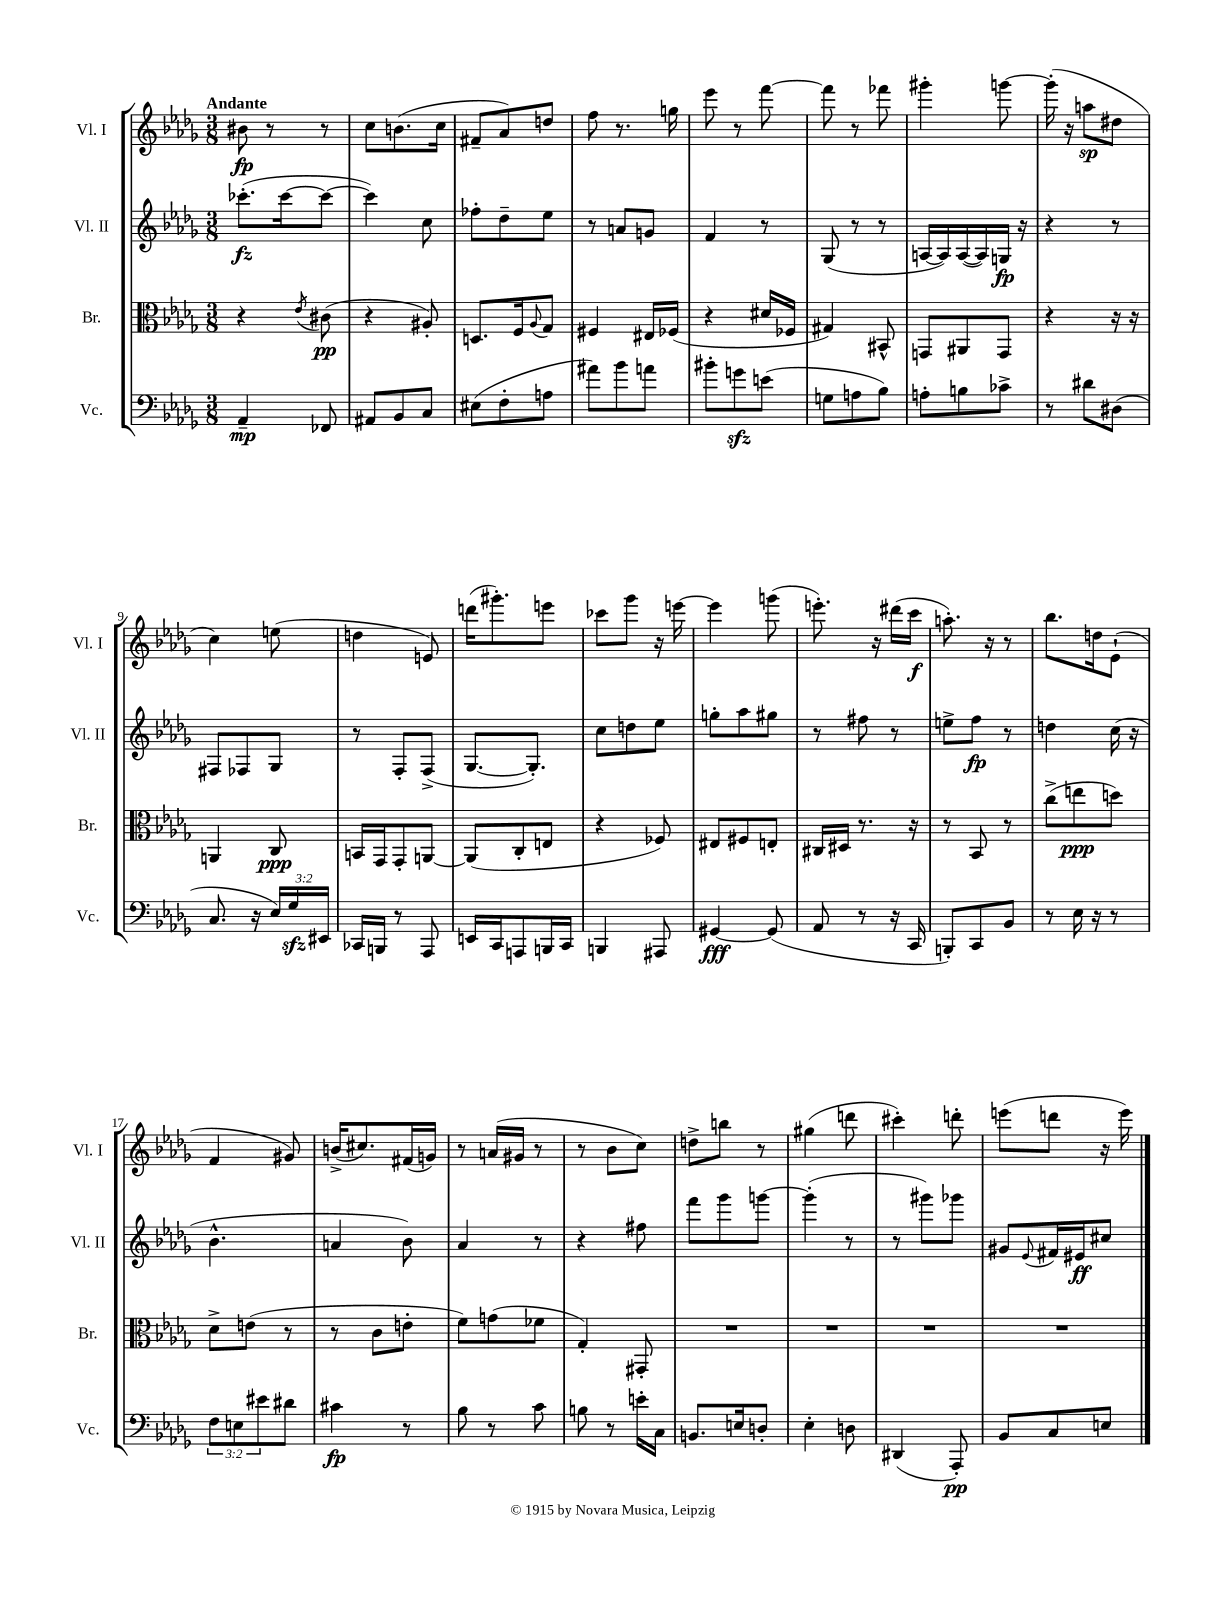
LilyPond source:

<<
\new StaffGroup <<
\new Staff = "s0" \with { instrumentName = "Vl. I" shortInstrumentName = "Vl. I" } {
    \clef treble \key des \major \numericTimeSignature \time 3/8 \tempo "Andante"
    bis'8\fp r8 r8 |
    c''8 b'8.( c''16 |
    fis'8-- aes'8) d''8 |
    f''8 r8. g''16 |
    ees'''8 r8 f'''8~ |
    f'''8 r8 fes'''8 |
    gis'''4-. g'''8~ |
    g'''16-.( r16 a''8\sp dis''8 |
    c''4) e''8( |
    d''4 e'8) |
    d'''16( gis'''8.-.) e'''8 |
    ces'''8 ges'''8 r16 e'''16~ |
    e'''4 g'''8( |
    e'''8.-.) r16 dis'''16( c'''16\f |
    a''8.-.) r16 r8 |
    bes''8. d''16 ees'8-!( |
    f'4 gis'8) |
    b'16->( cis''8.) fis'16( g'16) |
    r8 a'16( gis'16 r8 |
    r8 bes'8 c''8) |
    d''8-> b''8 r8 |
    gis''4( d'''8 |
    cis'''4-.) d'''8-. |
    e'''8( d'''8 r16 e'''16) \bar "|." |
}
\new Staff = "s1" \with { instrumentName = "Vl. II" shortInstrumentName = "Vl. II" } {
    \clef treble \key des \major \numericTimeSignature \time 3/8
    ces'''8.-.\fz( ces'''16~ ces'''8~ |
    ces'''4) c''8 |
    fes''8-. des''8-- ees''8 |
    r8 a'8 g'8 |
    f'4 r8 |
    ges8( r8 r8 |
    a16~ a16) a16~( a16) g16\fp r16 |
    r4 r8 |
    fis8 fes8 ges8 |
    r8 f8-. f8->( |
    ges8.~ ges8.-.) |
    c''8 d''8 ees''8 |
    g''8-. aes''8 gis''8 |
    r8 fis''8 r8 |
    e''8-> f''8\fp r8 |
    d''4 c''16( r16 |
    bes'4.-^ |
    a'4 bes'8) |
    aes'4 r8 |
    r4 fis''8 |
    f'''8 ges'''8 g'''8~ |
    g'''4-.( r8 |
    r8 gis'''8) ges'''8 |
    gis'8 \appoggiatura { ees'8 } fis'16 eis'16\ff cis''8 \bar "|." |
}
\new Staff = "s2" \with { instrumentName = "Br." shortInstrumentName = "Br." } {
    \clef alto \key des \major \numericTimeSignature \time 3/8
    r4 \acciaccatura { ees'8 } cis'8\pp( |
    r4 ais8-.) |
    d8. f16 \appoggiatura { aes8 } ges8 |
    fis4 eis16 fes16( |
    r4 dis'16 fes16 |
    gis4) bis,8-^ |
    g,8 ais,8 g,8 |
    r4 r16 r16 |
    a,4 c8\ppp |
    b,16 ges,16 ges,8-. a,8~ |
    a,8( c8-. e8 |
    r4 fes8) |
    eis8 fis8 e8-. |
    cis16 dis16 r8. r16 |
    r8 bes,8 r8 |
    c''8->( e''8\ppp d''8) |
    des'8-> e'8( r8 |
    r8 c'8 e'8-. |
    f'8) g'8( fes'8 |
    ges4-.) gis,8-. |
    R4. |
    R4. |
    R4. |
    R4. \bar "|." |
}
\new Staff = "s3" \with { instrumentName = "Vc." shortInstrumentName = "Vc." } {
    \clef bass \key des \major \numericTimeSignature \time 3/8 \override Staff.TupletNumber.text = #tuplet-number::calc-fraction-text
    aes,4--\mp fes,8 |
    ais,8 bes,8 c8 |
    eis8( f8-. a8 |
    ais'8) bes'8 a'8 |
    bis'8-. g'8\sfz e'8( |
    g8 a8 bes8) |
    a8-. b8 ces'8-> |
    r8 dis'8 dis8( |
    c8. r16 \tuplet 3/2 { ees16) ges16\sfz eis,16 } |
    ces,16 b,,16 r8 aes,,8 |
    e,16 c,16 a,,8 b,,16 c,16 |
    b,,4 ais,,8 |
    gis,4~\fff gis,8( |
    aes,8 r8 r16 c,16 |
    b,,8-.) c,8 bes,8 |
    r8 ees16 r16 r8 |
    \tuplet 3/2 { f8 e8 eis'8 } dis'8 |
    cis'4\fp r8 |
    bes8 r8 c'8 |
    b8 r8 e'16-. c16 |
    b,8. e16 d8-. |
    ees4-. d8 |
    dis,4( aes,,8-.\pp) |
    bes,8 c8 e8 \bar "|." |
}
>>
>>
